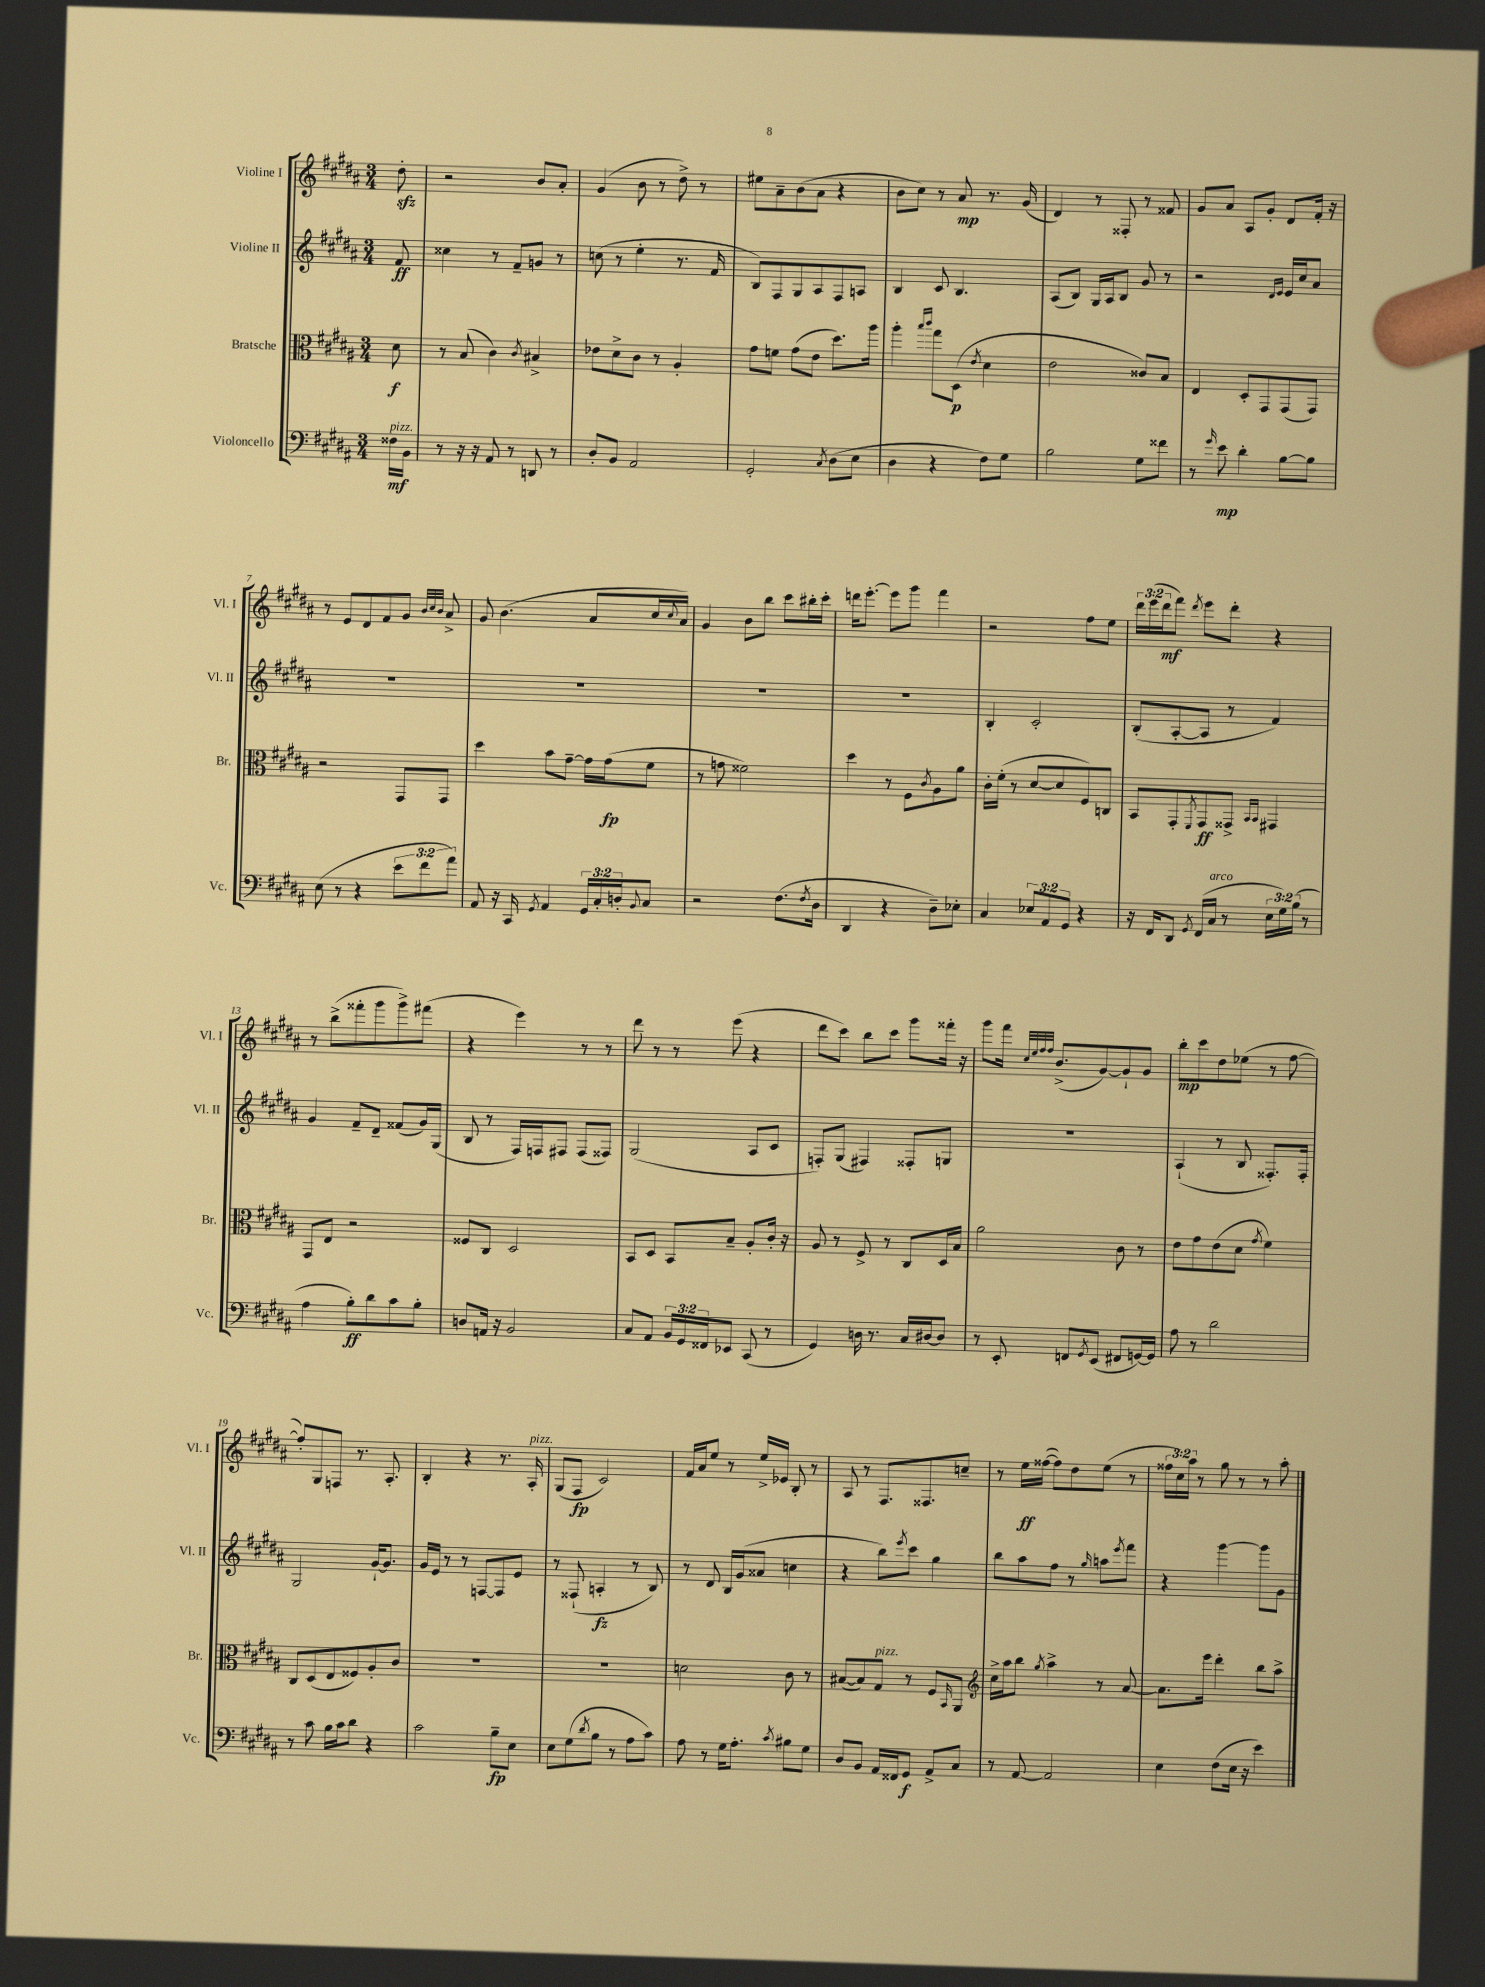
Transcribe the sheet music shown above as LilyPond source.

<<
\new StaffGroup <<
\new Staff = "s0" \with { instrumentName = "Violine I" shortInstrumentName = "Vl. I" } {
    \clef treble \key b \major \numericTimeSignature \time 3/4 \override Staff.TupletNumber.text = #tuplet-number::calc-fraction-text \partial 8
    dis''8-.\sfz |
    r2 b'8 ais'8-. |
    gis'4( b'8 r8 dis''8->) r8 |
    eis''8 ais'8-- b'8( ais'8 r4 |
    b'8 cis''8) r8 ais'8\mp r8. gis'16( |
    dis'4) r8 fisis8-. r8 fisis'8 |
    gis'8 ais'8 ais8 gis'8-. dis'8 fis'16-. r16 |
    r8 e'8 dis'8 fis'8 gis'8 \grace { b'32 cis''32 b'32 } ais'8-> |
    gis'8 b'4.( ais'8 cis''16 \appoggiatura { cis''8 } ais'16) |
    gis'4 b'8 b''8 cis'''8 bis''16-. cis'''16-. |
    d'''16 e'''8.~-. e'''8 gis'''8 fis'''4 |
    r2 fis''8 e''8 |
    \tuplet 3/2 { dis'''16 e'''16( dis'''16\mf } fis'''8) \acciaccatura { dis'''8 } e'''8 dis'''8-. r4 |
    r8 b''8->( fisis'''8-. gis'''8 gis'''8->) fis'''8( |
    r4 e'''4) r8 r8 |
    dis'''8 r8 r8 e'''8( r4 |
    dis'''8 cis'''8) b''8 cis'''8 gis'''8 fisis'''16-. r16 |
    gis'''8 fis'''16 \grace { cis''32 e''32 fis''32 fis''32 } b'8.->( gis'8~) gis'8-! gis'8 |
    b''8-.\mp cis'''8 dis''8 ees''8( r8 fis''8~ |
    fis''8-.) gis8 f8 r8. ais8.-. |
    b4-. r4 r8. ais16-.^\markup { \italic "pizz." } |
    gis8( fis8\fp cis'2) |
    fis'16 ais'16 e''8 r8 e''16-> ees'16 b8-. r8 |
    ais8 r8 fis8. fisis8. c''8-- |
    r8 e''16\ff fisis''16~( fisis''8) dis''8 e''8( r8 |
    \tuplet 3/2 { fisis''16 cis''16) ais''16 } r8 gis''8 r8 r8 ais''8-. \bar "|." |
}
\new Staff = "s1" \with { instrumentName = "Violine II" shortInstrumentName = "Vl. II" } {
    \clef treble \key b \major \numericTimeSignature \time 3/4 \partial 8
    fis'8\ff |
    cisis''4 r8 fis'8-- g'8 r8 |
    c''8( r8 e''4-. r8. fis'16 |
    b8) fis8 gis8 ais8 fis8 a8 |
    b4 cis'8 b4. |
    ais8( b8) gis16 ais16 b8 gis'8 r8 |
    r2 \grace { dis'16 e'16 } e'16 cis''16 ais'8 |
    R2. |
    R2. |
    R2. |
    R2. |
    b4-. cis'2-. |
    b8-.( ais8~-. ais8 r8 fis'4) |
    gis'4 fis'8-- dis'8-- fisis'8( gis'16) gis16( |
    b8 r8 fis16) f16 fis8 fis8( fisis8) |
    gis2( ais8 cis'8 |
    f8-.) gis8( fis4) fisis8-. g8 |
    R2. |
    ais4-!( r8 b8 fisis8.-.) fisis16-. |
    gis2 gis'16~-! gis'8. |
    gis'16 e'16 r8 r8 f8~ f8 e'8 |
    r8 fisis8-!( a4-.\fz r8 b8) |
    r8 dis'8 b16 gis'16( aisis'8 c''4 |
    r4 b''8) \acciaccatura { e'''8 } cis'''8 gis''4 |
    b''8 ais''8 fis''8 r8 \grace { gis''16 } a''8 \acciaccatura { e'''8 } fis'''8 |
    r4 gis'''4~ gis'''8 gis'8 \bar "|." |
}
\new Staff = "s2" \with { instrumentName = "Bratsche" shortInstrumentName = "Br." } {
    \clef alto \key b \major \numericTimeSignature \time 3/4 \partial 8
    dis'8\f |
    r8 b8( cis'4) \acciaccatura { cis'8 } bis4-> |
    ees'8 dis'8-> cis'8 r8 ais4-. |
    gis'8 f'8 gis'8( e'8 dis''8.) ais''16 |
    ais''4-. \grace { b''16 cis'''16 } gis''8 dis8\p( \acciaccatura { e'8 } dis'4 |
    e'2 cisis'8) b8 |
    e4 dis8-. gis,8 gis,8( gis,8) |
    r2 gis,8 gis,8 |
    dis''4 b'8 gis'8~-- gis'16 gis'16\fp( fis'8 |
    r8 g'8 fisis'2) |
    dis''4 r8 fis8 \acciaccatura { cis'8 } ais8 ais'8 |
    cis'16-. fis'16-.( r8 dis'8~ dis'8 fis8) c8 |
    b,8 gis,8-. \acciaccatura { fis,8 } gis,8\ff gisis,8-> \grace { b,16 b,16 } gis,4 |
    gis,8 e8 r2 |
    fisis8 cis8 dis2 |
    b,8 dis8 b,8 b8-- ais8-. cis'16-. r16 |
    ais8 r8 fis8-> r8 cis8 dis16 b16 |
    ais'2 cis'8 r8 |
    e'8 gis'8 e'8( dis'8 \acciaccatura { gis'8 } fis'4) |
    cis8 dis8( e8 fisis8) ais8-. cis'8 |
    R2. |
    R2. |
    d'2 cis'8 r8 |
    bis8~( bis8) gis8^\markup { \italic "pizz." } r8 fis8 \grace { b,16 } ais,8 |
    \clef treble cis''16-> ais''16 b''8 \acciaccatura { gis''8 } ais''4-> r8 ais'8~ |
    ais'8. e'''16 dis'''4-. b''8 ais''8-> \bar "|." |
}
\new Staff = "s3" \with { instrumentName = "Violoncello" shortInstrumentName = "Vc." } {
    \clef bass \key b \major \numericTimeSignature \time 3/4 \override Staff.TupletNumber.text = #tuplet-number::calc-fraction-text \partial 8
    fisis16\mf^\markup { \italic "pizz." } b,16 |
    r8 r16 r16 ais,8 r8 d,8 r8 |
    dis8-. b,8 ais,2 |
    gis,2-. \acciaccatura { cis8 } dis8( e8 |
    dis4 r4 fis8) gis8 |
    b2 gis8 fisis'8 |
    r8 \grace { gis'16 } e'8\mp dis'4-. b8~ b8 |
    e8( r8 r4 \tuplet 3/2 { e'8 fis'8 ais'8) } |
    ais,8 r16 cis,16 \acciaccatura { gis,8 } ais,4 \tuplet 3/2 { gis,16 cis16-. d16-. } \appoggiatura { b,8 } cis8 |
    r2 fis8.( \acciaccatura { fis8 } dis16 |
    dis,4 r4 dis8--) ees8-. |
    cis4 \tuplet 3/2 { ees8 ais,8 gis,8 } r4 |
    r16 fis,16 dis,8 \acciaccatura { gis,8 } fis,16( cis16^\markup { \italic "arco" } r8 \tuplet 3/2 { e16 gis16) b16( } r8 |
    ais4 b8-.\ff) dis'8 cis'8 b8-. |
    d8 a,16 r16 b,2 |
    cis8 ais,8 \tuplet 3/2 { b,16 gis,16 fisis,16 } ees,8 cis,8( r8 |
    gis,4) d16 r8. cis16 dis16~ dis8 |
    r8 e,8-. f,8 \acciaccatura { gis,8 } e,8( fis,8 g,16~) g,16 |
    ais8 r8 dis'2 |
    r8 cis'8 b16 cis'16 dis'8 r4 |
    cis'2 b8--\fp e8 |
    e8 gis8( \acciaccatura { dis'8 } b8 r8 ais8 cis'8) |
    ais8 r8 gis16 ais8.-. \acciaccatura { cis'8 } bis8 gis8 |
    dis8 b,8 ais,16 fisis,16 gis,8\f ais,8-> cis8 |
    r8 ais,8~ ais,2 |
    e4 fis8( e16 r16 e'4) \bar "|." |
}
>>
>>
